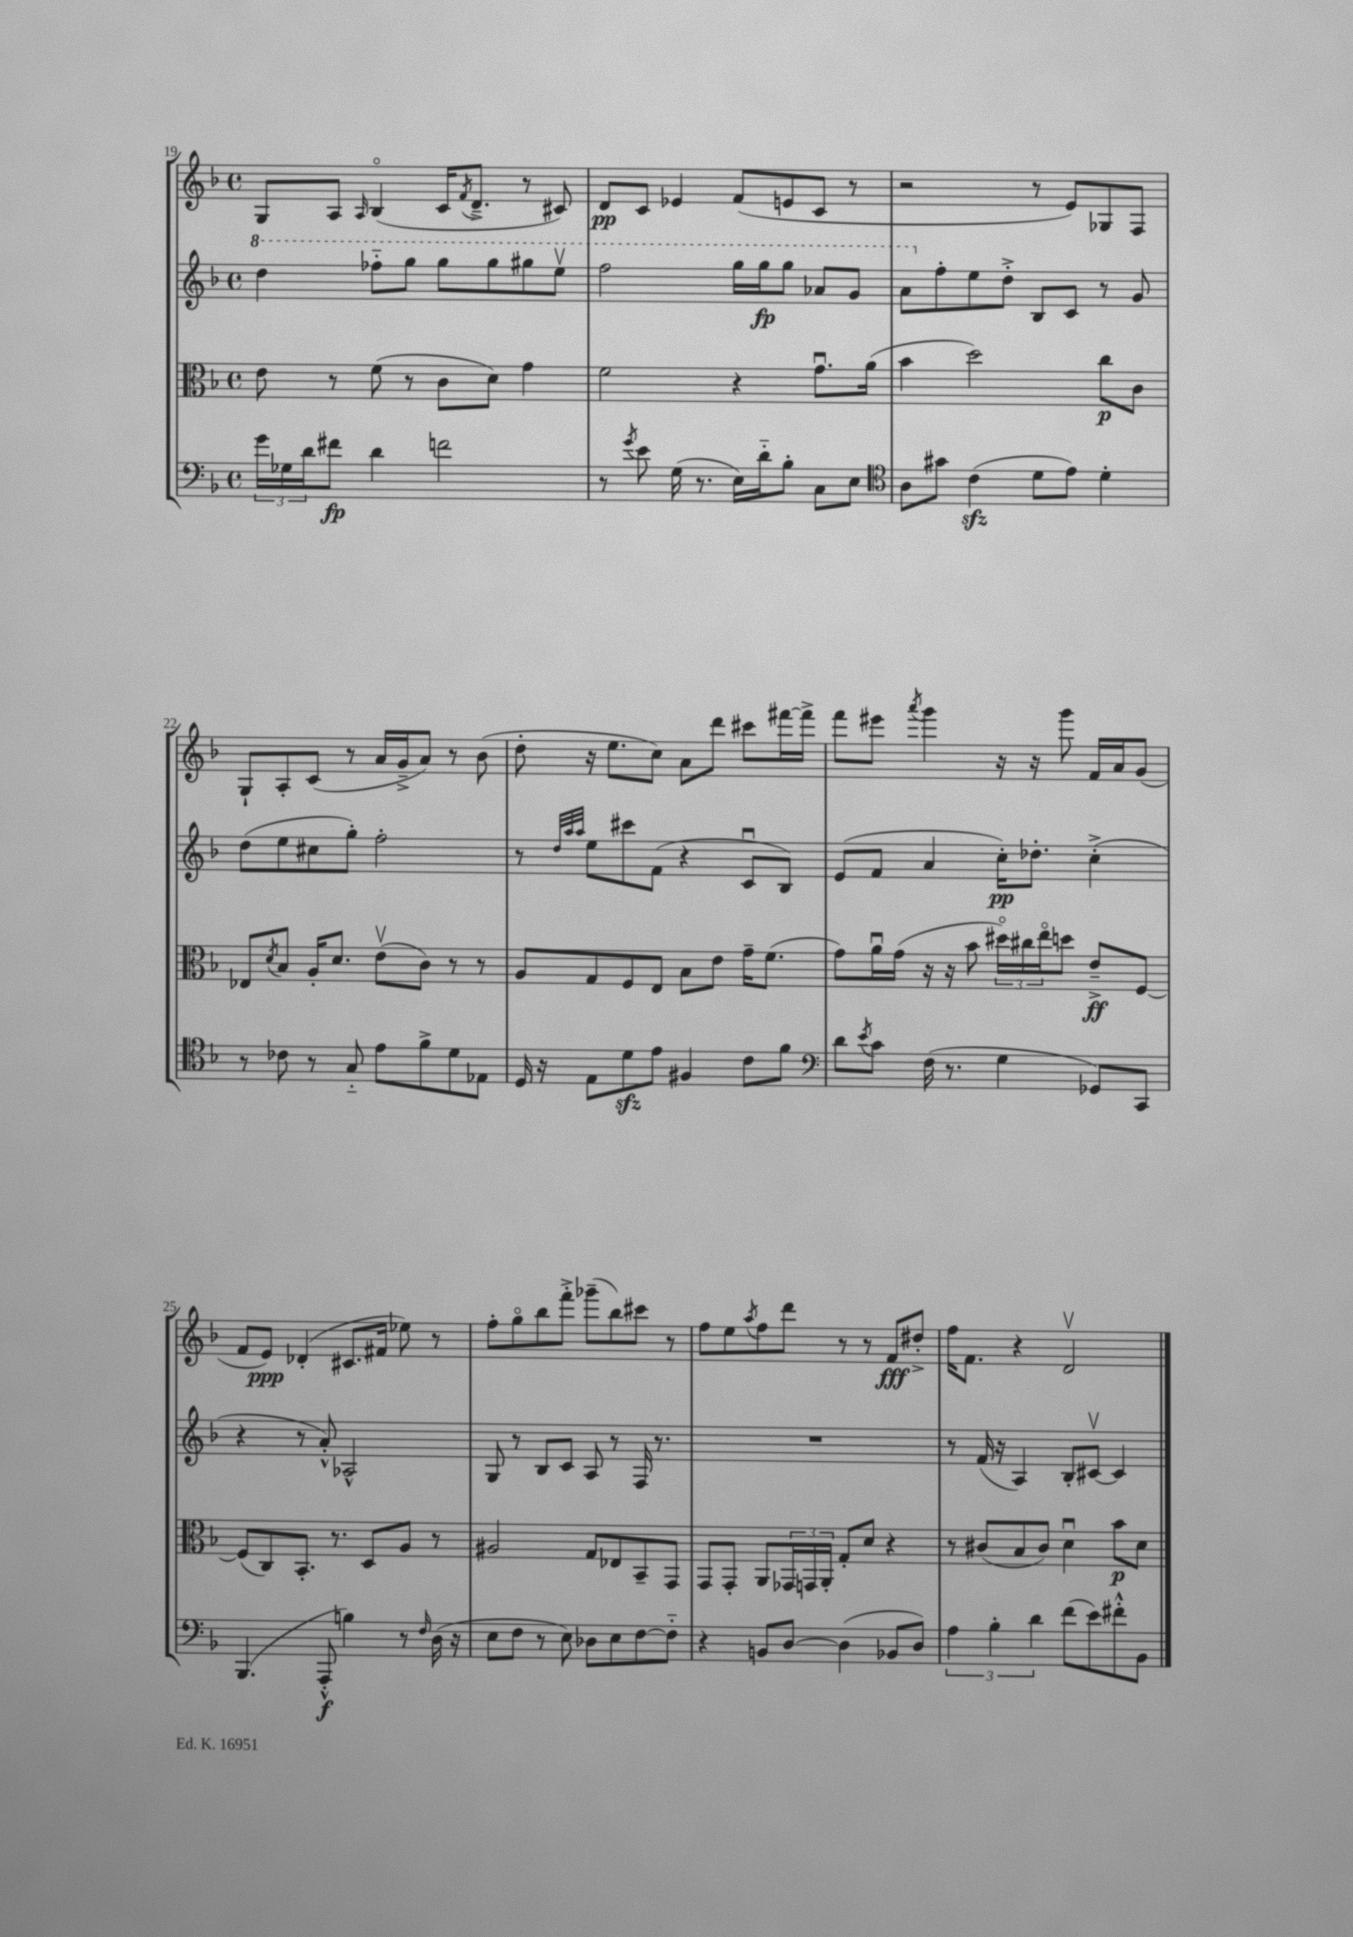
<<
\new StaffGroup <<
\new Staff = "s0" {
    \clef treble \key f \major \defaultTimeSignature \time 4/4
    g8 a8 \grace { a16 } bes4\flageolet( c'16 \acciaccatura { f'8 } d'8.---> r8 cis'8) |
    d'8\pp c'8 ees'4 f'8( e'8 c'8 r8 |
    r2 r8 e'8) ges8 f8 |
    g8-! a8-. c'8( r8 a'16 g'16---> a'8) r8 bes'8( |
    d''8-. r16 e''8. c''8) a'8 d'''8 cis'''8 fis'''16~ fis'''16-> |
    f'''8 eis'''8 \acciaccatura { a'''8 } g'''4 r16 r16 g'''8 f'16 a'16 g'8( |
    f'8 e'8\ppp) des'4-.( cis'8. fis'16 ees''8) r8 |
    f''8-. g''8\flageolet bes''8 f'''8-.-> ges'''8--( bes''8) cis'''8 r8 |
    f''8 e''8 \acciaccatura { a''8 } f''8 d'''8 r8 r8 f'8\fff dis''8-.-> |
    f''16 f'8. r4 d'2\upbow \bar "|." |
}
\new Staff = "s1" {
    \clef treble \key f \major \defaultTimeSignature \time 4/4
    \ottava #1 d'''4 fes'''8-_ g'''8 g'''8 g'''8 gis'''8 e'''8\upbow |
    f'''2 g'''16 g'''16\fp g'''8 aes''8 g''8 |
    a''8 \ottava #0 f''8-. e''8 d''8-.-> bes8 c'8 r8 g'8 |
    d''8( e''8 cis''8 g''8-.) f''2-. |
    r8 \grace { d''32 a''32 a''32 } e''8 cis'''8 f'8( r4 c'8\downbow bes8) |
    e'8( f'8 a'4 c''16-.\pp) des''8.-. c''4-.->( |
    r4 r8 a'8-.-^) aes2-^ |
    g8 r8 bes8 c'8 a8 r8 f16 r8. |
    R1 |
    r8 f'16( r16 a4) bes8-. cis'8~\upbow cis'4 \bar "|." |
}
\new Staff = "s2" {
    \clef alto \key f \major \defaultTimeSignature \time 4/4
    e'8 r8 f'8( r8 c'8 d'8) g'4 |
    f'2 r4 g'8.\downbow a'16( |
    bes'4 d''2) c''8\p c'8 |
    ees8 \acciaccatura { d'8 } bes8 a16-. d'8. e'8\upbow( c'8) r8 r8 |
    a8 g8 f8 e8 bes8 e'8 g'16-- f'8.( |
    g'8) a'16\downbow g'16( r16 r16 bes'8 \tuplet 3/2 { dis''16\flageolet) cis''16 e''16\flageolet } d''8 e'8--->\ff f8~ |
    f8( c8) bes,8.-. r8. d8 a8 r8 |
    ais2 g8 ees8 bes,8-- g,8 |
    g,8 g,8-. a,8 \tuplet 3/2 { ges,16 g,16 a,16-. } g8-. d'8 r4 |
    r8 cis'8( bes8 cis'8) d'4\downbow bes'8\p d'8 \bar "|." |
}
\new Staff = "s3" {
    \clef bass \key f \major \defaultTimeSignature \time 4/4
    \tuplet 3/2 { g'16 ges16 d'16 } fis'8\fp d'4 f'2 |
    r8 \acciaccatura { g'8 } e'8 g16( r8. e16) d'16-_ bes8-. c8 e8 |
    \clef tenor a8 gis'8 c'4\sfz( d'8 e'8) d'4-. |
    r8 ces'8 r8 g8-_ e'8 f'8-> d'8 ees8 |
    d16 r16 e8 d'8\sfz e'8 fis4 c'8 f'8 |
    \clef bass d'8 \acciaccatura { e'8 } c'8 f16( r8. g4 ges,8) c,8 |
    bes,,4.( a,,8-.-^\f b4) r8 \grace { f16 } d16( r16 |
    e8 f8 r8 e8) des8 e8 f8~ f8-_ |
    r4 b,8 d8~ d4( bes,8 d8) |
    \tuplet 3/2 { a4 bes4-. d'4 } f'8( e'8) fis'8-.-^ bes,8 \bar "|." |
}
>>
>>
\layout { \context { \Score currentBarNumber = #19 } }
